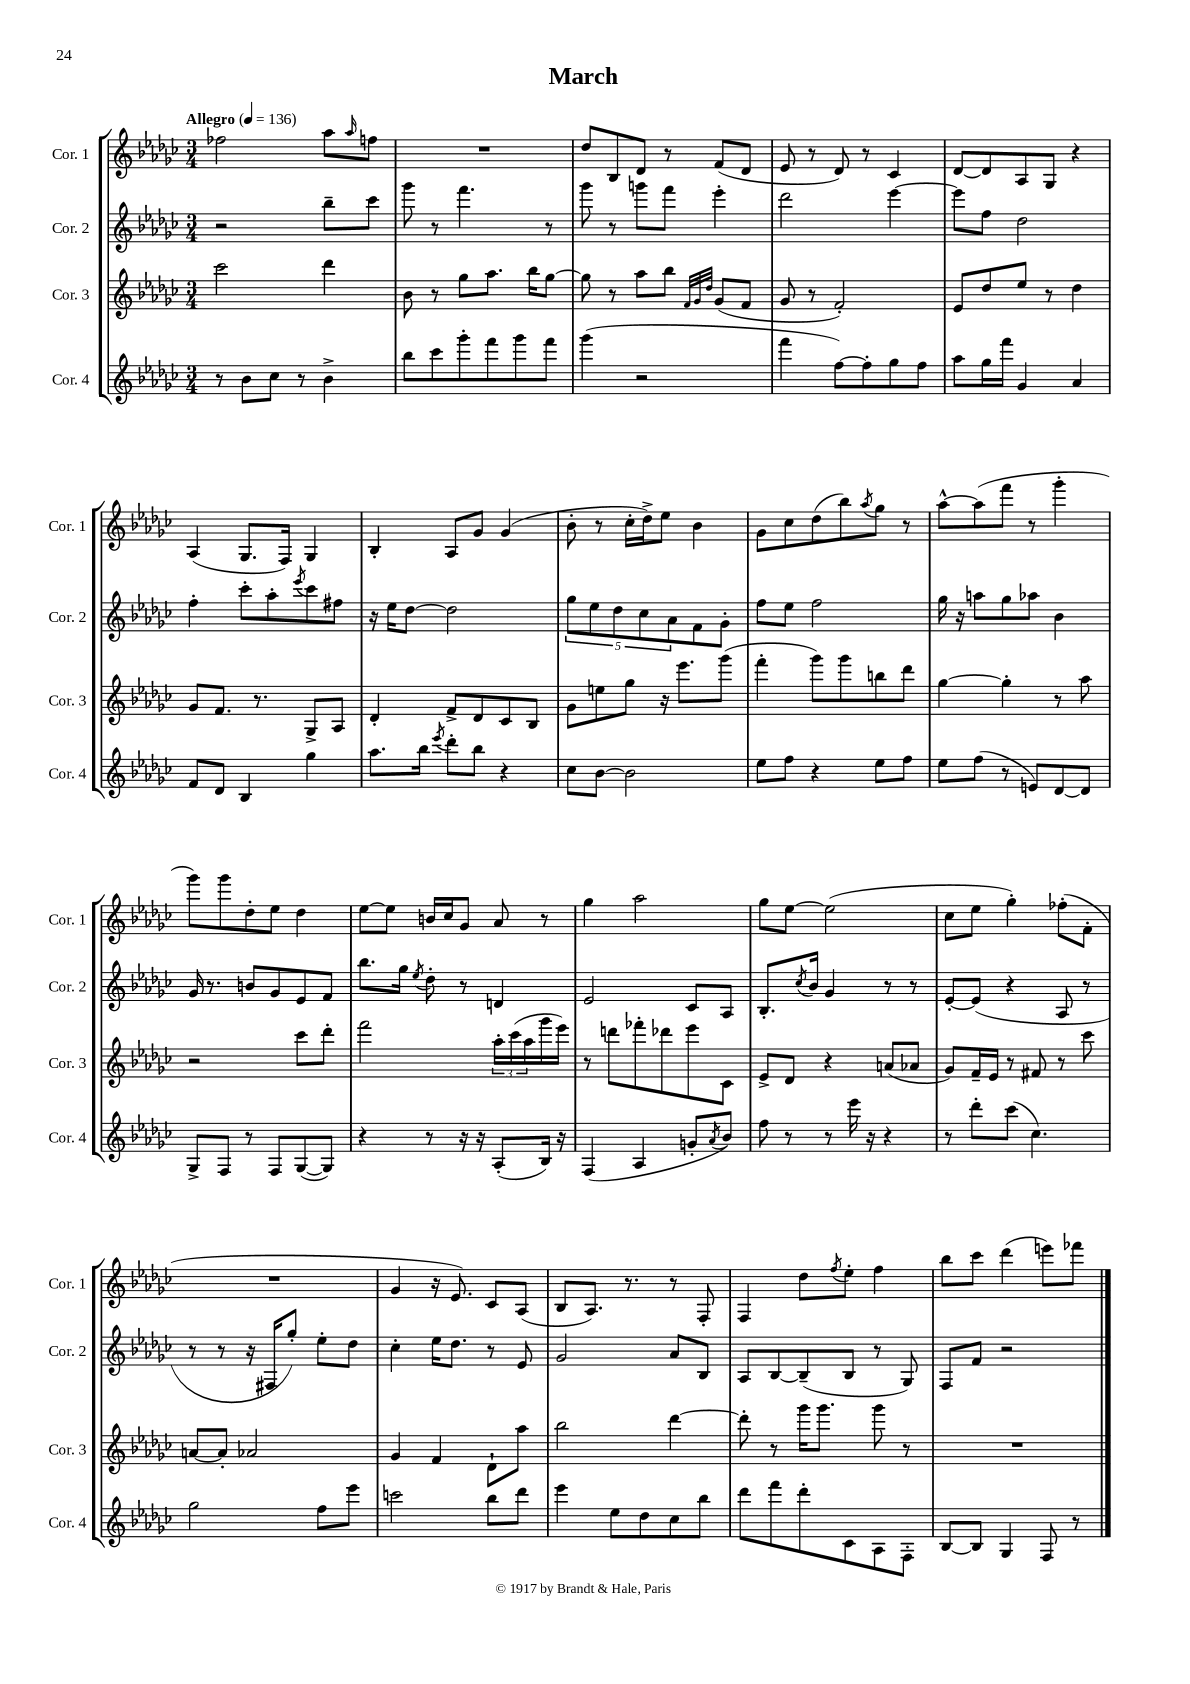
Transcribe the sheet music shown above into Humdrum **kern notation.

**kern	**kern	**kern	**kern
*staff4	*staff3	*staff2	*staff1
*clefG2	*clefG2	*clefG2	*clefG2
*k[b-e-a-d-g-c-]	*k[b-e-a-d-g-c-]	*k[b-e-a-d-g-c-]	*k[b-e-a-d-g-c-]
*M3/4	*M3/4	*M3/4	*M3/4
*MM136	*MM136	*MM136	*MM136
8r	2ccc-	2r	2ff-
8b-	.	.	.
8cc-	.	.	.
8r	.	.	.
4b-^	4ddd-	8bb-~	8aa-
.	.	.	16qqaa-
.	.	8ccc-	8ff
=	=	=	=
8bb-	8b-	8ggg-	2.r
8ccc-	8r	8r	.
8ggg-'	8gg-	4.fff	.
8fff	8.aa-	.	.
8ggg-	.	.	.
.	16bb-	.	.
8fff	[8gg-	8r	.
=	=	=	=
(4ggg-	8gg-]	8ggg-	8dd-
.	8r	8r	8B-
2r	8aa-	8ggg	8d-
.	8bb-	8fff	8r
.	32qqf	.	.
.	32qqg-	.	.
.	32qqdd-	.	.
.	(8g-	4eee-'	(8f
.	8f	.	8d-
=	=	=	=
4fff	8g-	2ddd-	8e-
.	8r	.	8r
[8ff)	2f')	.	8d-)
8ff']	.	.	8r
8gg-	.	[4eee-	4c-
8ff	.	.	.
=	=	=	=
8aa-	8e-	8eee-]	[8d-
16gg-	8dd-	8ff	8d-]
16fff	.	.	.
4g-	8ee-	2dd-	8A-
.	8r	.	8G-
4a-	4dd-	.	4r
=	=	=	=
8f	8g-	4ff'	(4A-
8d-	8.f	.	.
4B-	.	8ccc-'	8.G-
.	8.r	.	.
.	.	8aa-'	.
.	.	.	16F)
.	.	8qeee-	.
4gg-	8G-^	8ccc-	4G-
.	8A-	8ff#	.
=	=	=	=
8.aa-	4d-'	16r	4B-'
.	.	16ee-	.
.	.	[8dd-	.
16bb-	.	.	.
8qeee-	.	.	.
8ddd-'	8f^	2dd-]	8A-
8bb-	8d-	.	8g-
4r	8c-	.	(4g-
.	8B-	.	.
=	=	=	=
8cc-	8g-	10gg-	8b-'
.	.	10ee-	.
[8b-	8ee	.	8r
.	.	10dd-	.
2b-]	8gg-	.	16cc-'
.	.	10cc-	.
.	.	.	16dd-^)
.	16r	.	8ee-
.	.	10a-	.
.	8.eee-	.	.
.	.	8f	4b-
.	(8ggg-	8g-'	.
=	=	=	=
8ee-	4fff'	8ff	8g-
8ff	.	8ee-	8cc-
4r	8ggg-)	2ff	(8dd-
.	8ggg-	.	8bb-)
.	.	.	8qaa-
8ee-	8bb	.	8gg-
8ff	8ddd-	.	8r
=	=	=	=
8ee-	[4gg-	16gg-	[8aa-^^
.	.	16r	.
(8ff	.	8aa	(8aa-]
8r	4gg-']	8gg-	8fff
8e)	.	8aa-	8r
[8d-	8r	4b-	4ggg-'
8d-]	8aa-	.	.
=	=	=	=
8G-^	2r	16g-	8ggg-)
.	.	8.r	.
8F	.	.	8ggg-
8r	.	8b	8dd-'
8F	.	8g-	8ee-
([8G-	8ccc-	8e-	4dd-
8G-])	8ddd-'	8f	.
=	=	=	=
4r	2fff	8.bb-	[8ee-
.	.	.	8ee-]
.	.	16gg-	.
.	.	8qee-	.
8r	.	8dd-'	16b
.	.	.	16cc-
16r	.	8r	8g-
16r	.	.	.
(8A-'	24aa-'	4d	8a-
.	(24ccc-	.	.
.	24aa-	.	.
16B-)	16ggg-	.	8r
16r	16eee-)	.	.
=	=	=	=
(4F	8r	2e-	4gg-
.	8ddd	.	.
4A-	8fff-'	.	2aa-
.	8ddd-	.	.
8g'	8eee-	8c-	.
8qa-	.	.	.
8b-)	8c-	8A-	.
=	=	=	=
8ff	8e-^	8.B-'	8gg-
8r	8d-	.	[8ee-
.	.	8qcc-	.
.	.	16b-	.
8r	4r	4g-	(2ee-]
16eee-	.	.	.
16r	.	.	.
4r	(8a	8r	.
.	8a-	8r	.
=	=	=	=
8r	8g-)	[8e-'	8cc-
8ddd-'	16f~	(8e-]	8ee-
.	16e-	.	.
(8ccc-	8r	4r	4gg-')
4.cc-)	8f#	.	.
.	8r	8A-	(8ff-'
.	8ccc-	8r	8f'
=	=	=	=
2gg-	[8a	8r	2.r
.	8a']	8r	.
.	2a-	16r	.
.	.	16F#	.
.	.	8gg-')	.
8ff	.	8ee-'	.
8eee-	.	8dd-	.
=	=	=	=
2ccc	4g-	4cc-'	4g-
.	4f	16ee-	16r
.	.	8.dd-	8.e-)
8bb-	8d-`	8r	8c-
8ddd-	8aa-	8e-	(8A-
=	=	=	=
4eee-	2bb-	2g-	8B-
.	.	.	8.A-)
8ee-	.	.	.
.	.	.	8.r
8dd-	.	.	.
8cc-	[4ddd-	8a-	8r
8bb-	.	8B-	8F'
=	=	=	=
8ddd-	8ddd-']	8A-	4F
8fff	8r	[8B-	.
8ddd-'	16ggg-	(8B-~]	8dd-
.	8.ggg-	.	.
.	.	.	8qff
8c-	.	8B-	8ee-'
8A-	8ggg-	8r	4ff
8F'	8r	8G-)	.
=	=	=	=
[8B-	2.r	8F	8bb-
8B-]	.	8f	8ccc-
4G-	.	2r	(4ddd-
8F	.	.	8eee)
8r	.	.	8fff-
==	==	==	==
*-	*-	*-	*-
